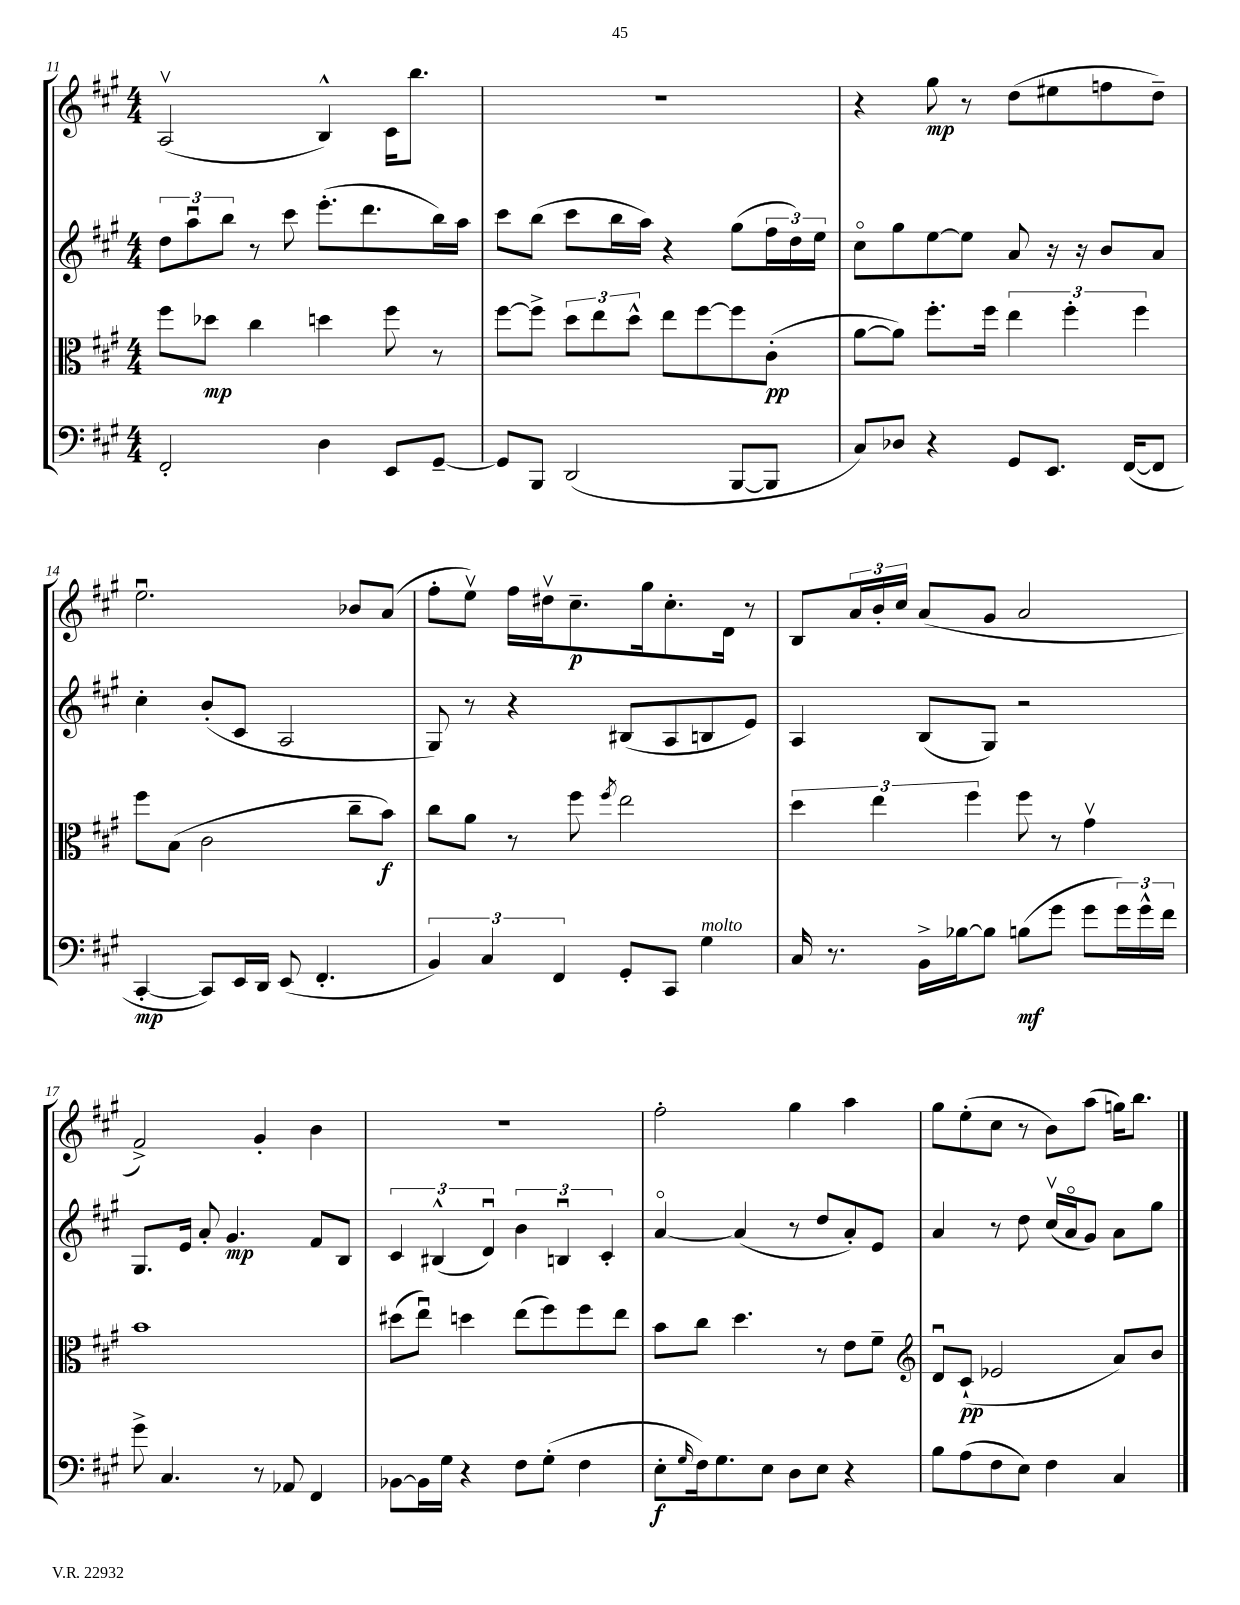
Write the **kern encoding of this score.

**kern	**kern	**kern	**kern
*staff4	*staff3	*staff2	*staff1
*clefF4	*clefC3	*clefG2	*clefG2
*k[f#c#g#]	*k[f#c#g#]	*k[f#c#g#]	*k[f#c#g#]
*M4/4	*M4/4	*M4/4	*M4/4
2FF#'	8ff#	12dd	(2Av
.	.	12aau	.
.	8dd-	.	.
.	.	12bb	.
.	4cc#	8r	.
.	.	8ccc#	.
4D	4dd	(8.eee'	4B^^)
.	.	8.ddd	.
8EE	8ff#	.	16c#
.	.	.	8.bb
[8GG#~	8r	16bb)	.
.	.	16aa	.
=	=	=	=
8GG#]	[8ff#	8ccc#	1r
8BBB	8ff#^]	(8bb	.
(2DD	12dd	8ccc#	.
.	12ee	.	.
.	.	16bb	.
.	12dd^^	.	.
.	.	16aa)	.
.	8ee	4r	.
.	[8ff#	.	.
[8BBB	8ff#]	(8gg#	.
8BBB]	(8c#'	24ff#	.
.	.	24dd)	.
.	.	24ee	.
=	=	=	=
8C#)	[8a	8cc#o	4r
8D-	8a])	8gg#	.
4r	8.ff#'	[8ee	8gg#
.	.	8ee]	8r
.	16ff#	.	.
8GG#	6ee	8a	(8dd
8.EE	.	16r	8ee#
.	6ff#'	.	.
.	.	16r	.
.	.	8b	8ff
([16FF#	.	.	.
.	6ff#	.	.
8FF#]	.	8a	8dd~)
=	=	=	=
[4CC#'	8ff#	4cc#'	2.eeu
.	(8B	.	.
8CC#])	2c#	(8b'	.
16EE	.	8c#	.
16DD	.	.	.
(8EE	.	2A	.
4.FF#'	.	.	.
.	8cc#~	.	8b-
.	8b)	.	(8a
=	=	=	=
6BB)	8cc#	8G#)	8ff#'
.	8a	8r	8eev)
6C#	.	.	.
.	8r	4r	16ff#
.	.	.	16dd#v
6FF#	.	.	.
.	8ff#	.	8.cc#~
.	8qff#	.	.
8GG#'	2ee	(8B#	.
.	.	.	16gg#
8CC#	.	8A	8.cc#'
4G#	.	8B	.
.	.	.	16d
.	.	8e)	8r
=	=	=	=
16C#	6dd	4A	8B
8.r	.	.	.
.	.	.	24a
.	6ee	.	24b'
.	.	.	24cc#
16BB^	.	(8B	(8a
[16B-	.	.	.
.	6ff#	.	.
8B-]	.	8G#)	8g#
(8B	8ff#	2r	2a
8g#	8r	.	.
8g#	4g#v	.	.
24g#)	.	.	.
24g#^^	.	.	.
24f#	.	.	.
=	=	=	=
8g#^	1b	8.G#	2f#^)
4.C#	.	.	.
.	.	16e	.
.	.	8a'	.
.	.	4.g#	.
8r	.	.	4g#'
8AA-	.	.	.
4FF#	.	8f#	4b
.	.	8B	.
=	=	=	=
[8BB-	(8dd#	6c#	1r
16BB-]	8eeu)	.	.
.	.	(6B#^^	.
16G#	.	.	.
4r	4dd	.	.
.	.	6du)	.
8F#	(8ee	6b	.
(8G#'	8ff#)	.	.
.	.	6Bu	.
4F#	8ff#	.	.
.	.	6c#'	.
.	8ee	.	.
=	=	=	=
8E'	8b	[4ao	2ff#'
16qqG#	.	.	.
16F#)	8cc#	.	.
8.G#	.	.	.
.	4.dd	(4a]	.
8E	.	.	.
8D	.	8r	4gg#
8E	8r	8dd	.
4r	8e	8a')	4aa
.	8f#~	8e	.
=	=	=	=
*	*clefG2	*	*
8B	8du	4a	8gg#
(8A	(8c#`	.	(8ee'
8F#	2e-	8r	8cc#
8E)	.	8dd	8r
4F#	.	(16cc#v	8b)
.	.	16ao	.
.	.	8g#)	(8aa
4C#	8a)	8a	16gg)
.	.	.	8.bb
.	8b	8gg#	.
==	==	==	==
*-	*-	*-	*-
